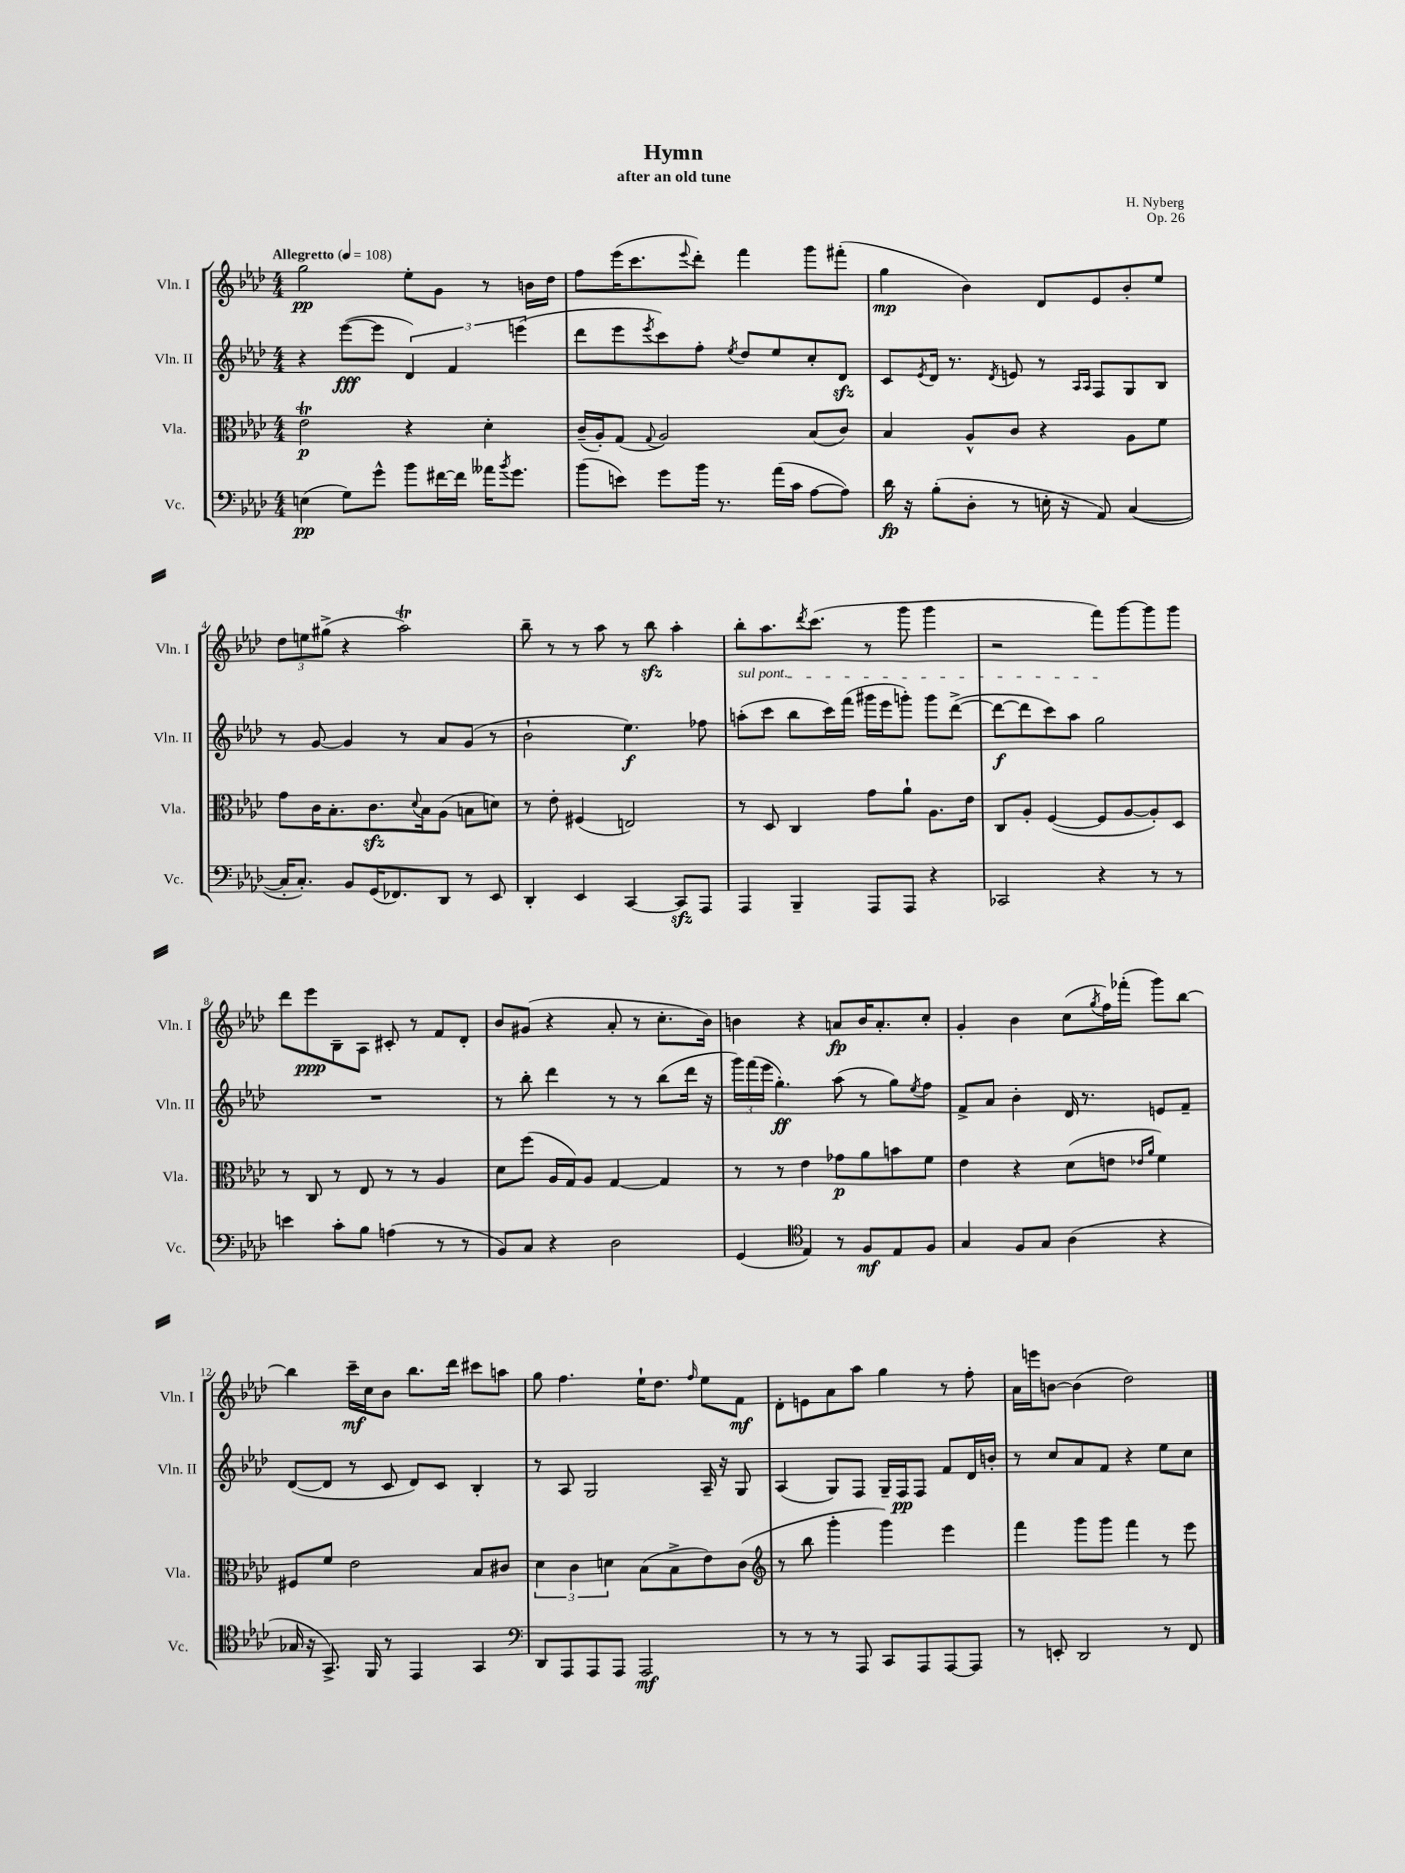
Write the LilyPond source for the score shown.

\header { title = "Hymn" composer = "H. Nyberg" subtitle = "after an old tune" opus = "Op. 26" }
<<
\new StaffGroup <<
\new Staff = "s0" \with { instrumentName = "Vln. I" shortInstrumentName = "Vln. I" } {
    \clef treble \key aes \major \numericTimeSignature \time 4/4 \tempo "Allegretto" 4 = 108
    g''2\pp ees''8-. g'8 r8 b'16 des''16 |
    f''8 ees'''16( c'''8. \appoggiatura { ees'''8 } des'''8-.) f'''4 g'''8 fis'''8-.( |
    g''4\mp bes'4) des'8 ees'8 bes'8-. ees''8 |
    \tuplet 3/2 { des''8 e''8 gis''8->( } r4 aes''2\trill) |
    bes''8-- r8 r8 aes''8 r8 bes''8\sfz aes''4-. |
    bes''8-. aes''8. \acciaccatura { des'''8 } c'''8.( r8 g'''8 g'''4 |
    r2 f'''8) g'''8~ g'''8 g'''8 |
    des'''8 ees'''8\ppp bes8-- aes8 cis'8-. r8 f'8 des'8-. |
    bes'8 gis'8( r4 aes'8-. r8 c''8.-. bes'16) |
    b'4 r4 a'8\fp b'16 a'8.-. c''8-. |
    g'4-. bes'4 c''8( \acciaccatura { g''8 } f''16) fes'''16-.( g'''8) bes''8~ |
    bes''4 c'''16--\mf c''16 bes'8 bes''8. des'''16 cis'''8 a''8 |
    g''8 f''4. ees''16-! des''8. \grace { f''16 } ees''8 f'8\mf |
    des'8-. e'8 aes'8 aes''8 g''4 r8 f''8-. |
    aes'16 e'''16 b'8~ b'4( des''2) \bar "|." |
}
\new Staff = "s1" \with { instrumentName = "Vln. II" shortInstrumentName = "Vln. II" } {
    \clef treble \key aes \major \numericTimeSignature \time 4/4
    r4 ees'''8~\fff( ees'''8 \tuplet 3/2 { des'4) f'4 e'''4( } |
    des'''8 ees'''8 \acciaccatura { ees'''8 } c'''8) f''8-. \acciaccatura { ees''8 } des''8 ees''8 c''8-. des'8\sfz |
    c'8 \acciaccatura { ees'8 } des'16 r8. \acciaccatura { des'8 } e'8 r8 \grace { aes16 aes16 } f8 g8 bes8 |
    r8 g'8~ g'4 r8 aes'8 g'8( r8 |
    bes'2-! ees''4.\f) fes''8 |
    \once \override TextSpanner.bound-details.left.text = \markup { \italic "sul pont." } a''8-.\startTextSpan( c'''8 bes''8 c'''16) f'''16( gis'''16 ees'''16 g'''8-.) g'''8 des'''8~->( |
    des'''8~\f des'''8 c'''8) aes''8 g''2\stopTextSpan |
    R1 |
    r8 bes''8-. des'''4 r8 r8 bes''8( des'''16 r16 |
    \tuplet 3/2 { g'''16) f'''16( ees'''16 } g''4.-.\ff) aes''8( r8 g''8) \acciaccatura { ees''8 } f''8 |
    f'8-> aes'8 bes'4-. des'16 r8. e'8 f'8-- |
    des'8~( des'8 r8 c'8 des'8) c'8 bes4-. |
    r8 aes8 g2 aes16-- r16 g8 |
    aes4( g8) f8 g16-- f16\pp f8 f'8 des'16 b'16-. |
    r8 c''8 aes'8 f'8 r4 ees''8 c''8 \bar "|." |
}
\new Staff = "s2" \with { instrumentName = "Vla." shortInstrumentName = "Vla." } {
    \clef alto \key aes \major \numericTimeSignature \time 4/4
    ees'2\trill\p r4 des'4-. |
    c'16--( aes16-.) g8( \appoggiatura { g8 } aes2) bes8( c'8) |
    bes4 aes8-^ c'8 r4 aes8 f'8 |
    g'8 c'16 bes8.-. c'8.\sfz \appoggiatura { des'8 } bes16 aes8( b8 d'8) |
    r8 ees'8-. fis4( e2) |
    r8 des8 c4 g'8 aes'8-! aes8. ees'16 |
    c8 aes8-. f4~( f8 aes8~ aes8-.) des8 |
    r8 c8 r8 ees8 r8 r8 aes4 |
    des'8 f''8( aes16 g16) aes8 g4~ g4 |
    r8 r8 ees'4 ges'8\p aes'8 b'8 f'8 |
    ees'4 r4 des'8( e'8 \grace { ees'16 aes'16 } f'4) |
    fis8 f'8 ees'2 bes8 cis'8 |
    \tuplet 3/2 { des'4 c'4 d'4 } bes8( bes8-> ees'8) c'8( |
    \clef treble r8 bes''8 g'''4-. g'''4) ees'''4 |
    f'''4 g'''8 g'''8 f'''4 r8 ees'''8 \bar "|." |
}
\new Staff = "s3" \with { instrumentName = "Vc." shortInstrumentName = "Vc." } {
    \clef bass \key aes \major \numericTimeSignature \time 4/4
    e4\pp( g8) g'8-^ bes'8 fis'16~ fis'16 aeses'16 \acciaccatura { bes'8 } g'8. |
    bes'8( e'8) g'8 bes'16 r8. aes'16( c'16 aes8~ aes8) |
    des'16\fp r16 bes8-.( des8-. r8 e16-. r16 aes,8) c4~( |
    c16-. c8.-.) bes,8 g,16( fes,8.) des,8 r8 ees,8 |
    des,4-. ees,4 c,4~ c,8\sfz aes,,8 |
    aes,,4 bes,,4-- aes,,8 aes,,8 r4 |
    ces,2 r4 r8 r8 |
    e'4 c'8-. bes8 a4( r8 r8 |
    bes,8) c8 r4 des2 |
    g,4( \clef tenor ees4) r8 f8\mf ees8 f8 |
    g4 f8 g8 aes4( r4 |
    ges16 r16 g,8.->) f,16 r8 ees,4 g,4 |
    \clef bass des,8 aes,,8 aes,,8 aes,,8 aes,,2\mf |
    r8 r8 r8 aes,,8 c,8 aes,,8 aes,,8~ aes,,8 |
    r8 e,8-. des,2 r8 f,8 \bar "|." |
}
>>
>>
